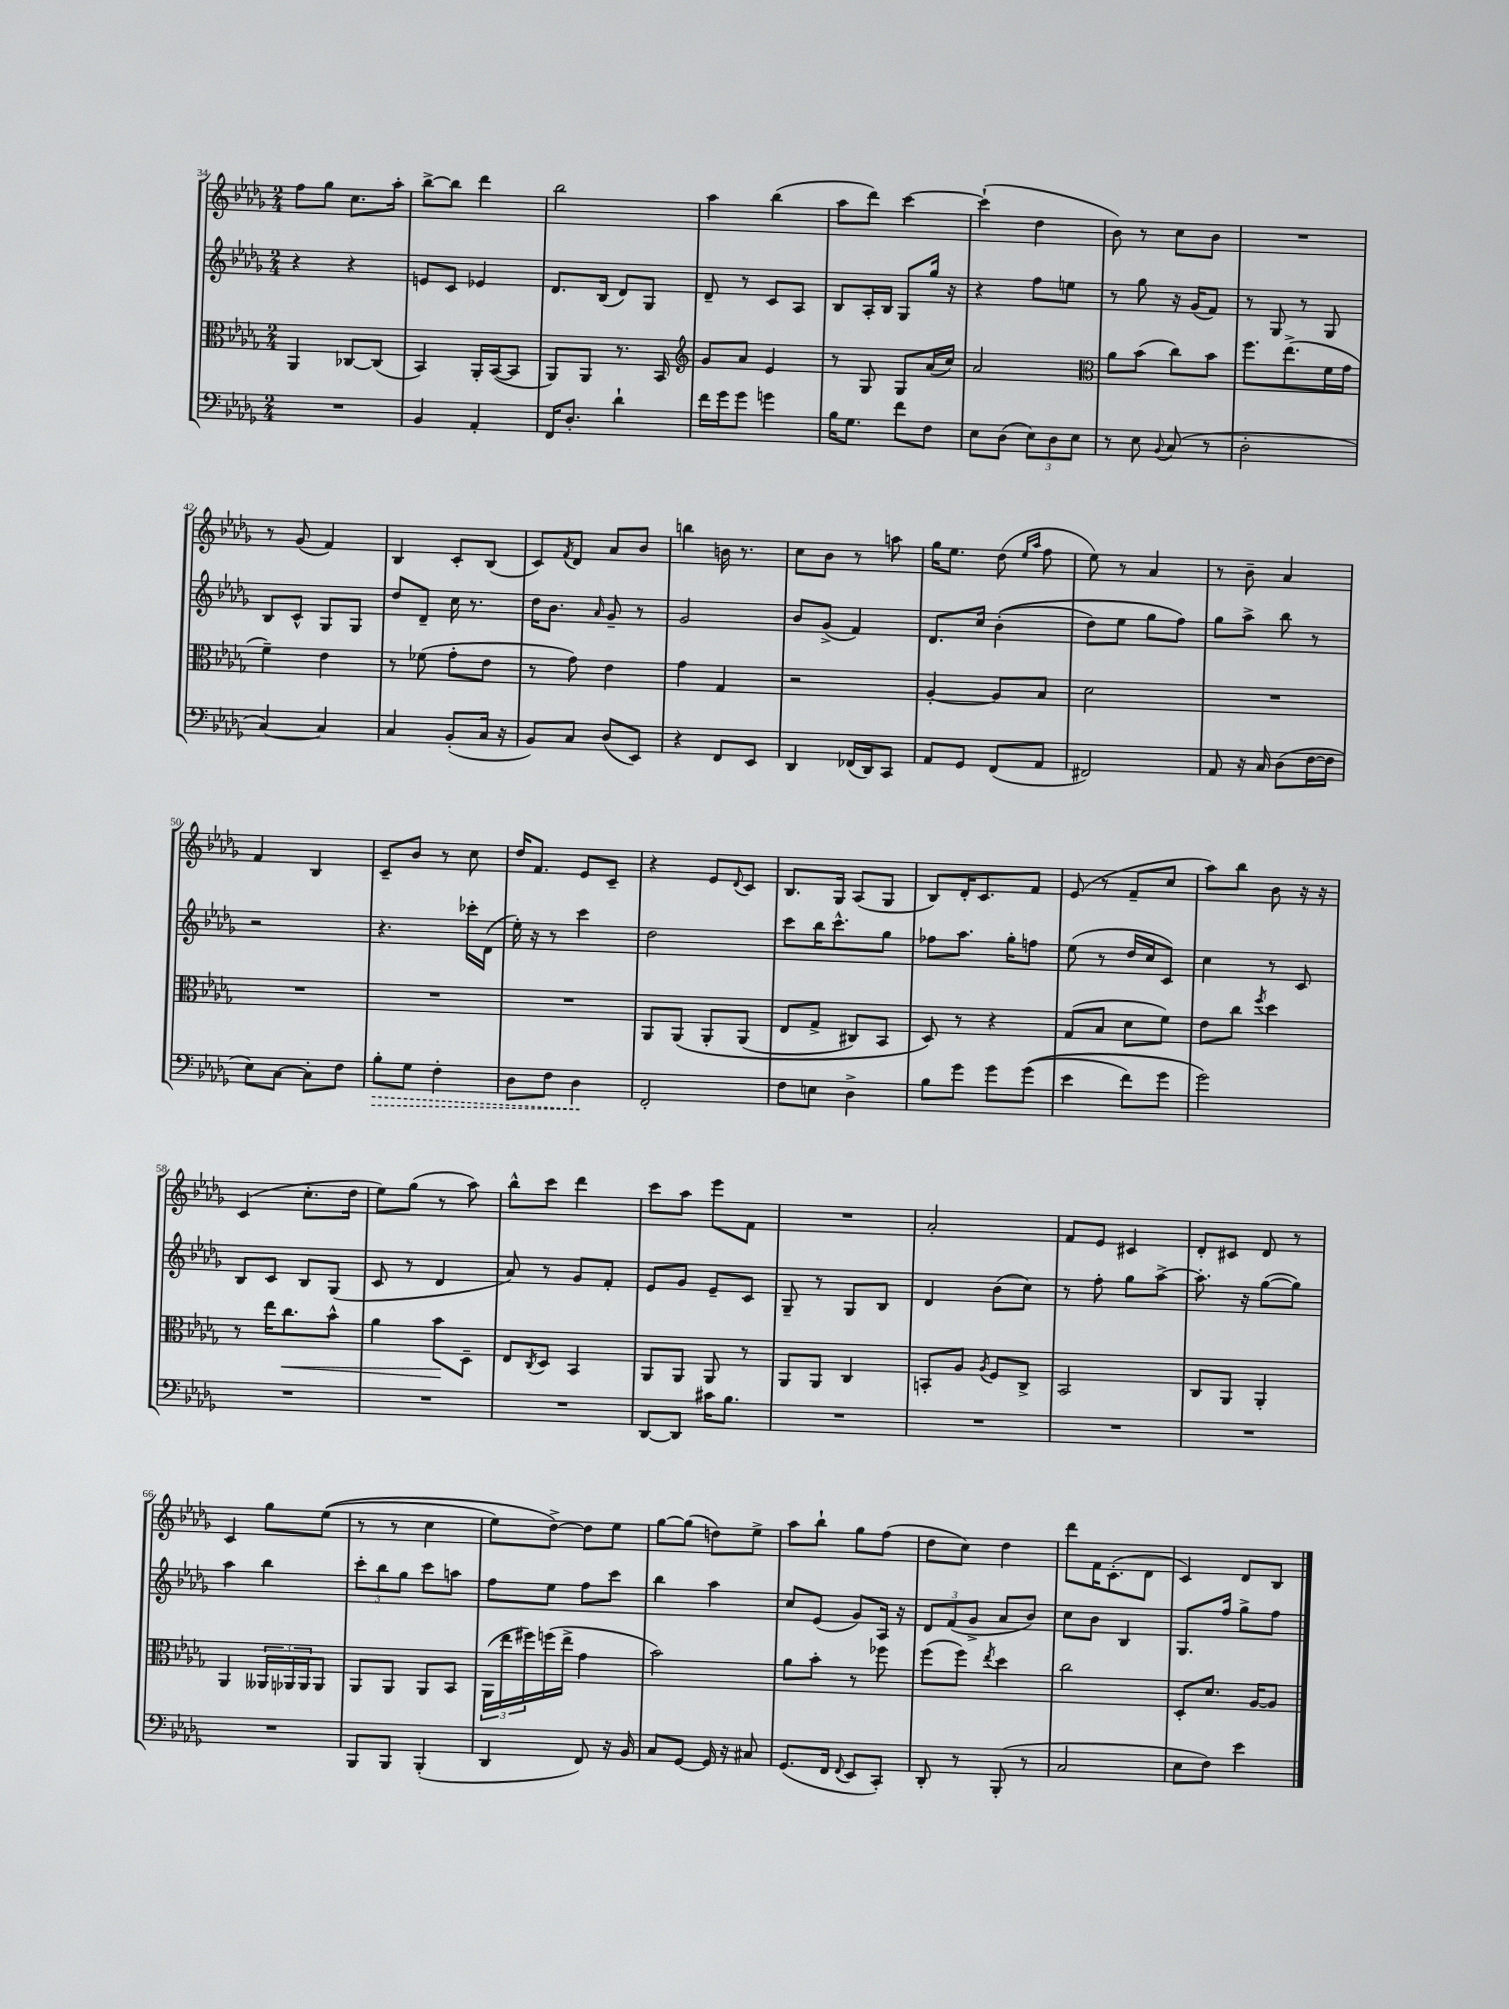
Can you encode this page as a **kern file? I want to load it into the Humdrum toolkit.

**kern	**kern	**kern	**kern
*staff4	*staff3	*staff2	*staff1
*clefF4	*clefC3	*clefG2	*clefG2
*k[b-e-a-d-g-]	*k[b-e-a-d-g-]	*k[b-e-a-d-g-]	*k[b-e-a-d-g-]
*M2/4	*M2/4	*M2/4	*M2/4
2r	4AA-	4r	8ff
.	.	.	8gg-
.	[8C-	4r	8.cc
.	(8C-]	.	.
.	.	.	16aa-'
=	=	=	=
4BB-	4BB-)	8e	[8bb-^
.	.	8c	8bb-]
4AA-'	16AA-'	4e-	4ddd-
.	([16BB-	.	.
.	8BB-]	.	.
=	=	=	=
16FF	8AA-)	8.d-	2bb-
8.D-'	.	.	.
.	8AA-	.	.
.	.	(16B-	.
4d-`	8.r	8d-)	.
.	.	8G-	.
.	16BB-	.	.
=	=	=	=
*	*clefG2	*	*
16f	8g-	8d-~	4aa-
16g-	.	.	.
8g-	8a-	8r	.
4g	4e-	8c	(4bb-
.	.	8A-	.
=	=	=	=
16B-	8r	8B-	8aa-
8.G-	.	.	.
.	8G-	16A-'	8ddd-)
.	.	16B-	.
8f	8G-	8G-	[4ccc
8F	(16a-	16gg-	.
.	16cc)	16r	.
=	=	=	=
8E-	2a-	4r	(4ccc`]
(8D-	.	.	.
12E-)	.	8ff	4dd-
12D-	.	.	.
.	.	8ee	.
12E-	.	.	.
=	=	=	=
*	*clefC3	*	*
8r	8a-	8r	8b-)
8E-	(8b-	8gg-	8r
8qqBB-	.	.	.
(8C	8cc)	16r	8cc
.	.	(16g-	.
8r	8b-	8f)	8b-
=	=	=	=
2D-'	8.ff	8r	2r
.	.	8G-	.
.	(8.ee-^	.	.
.	.	8r	.
.	16f	8G-	.
.	16g-	.	.
=	=	=	=
[4C)	4f~)	8B-	8r
.	.	8c^^	(8g-
4C]	4e-	8G-	4f)
.	.	8G-	.
=	=	=	=
4C	8r	8dd-	4B-
.	(8f-	8d-~	.
(8BB-'	8g-'	16cc	8c'
.	.	8.r	.
16C	8e-	.	(8B-
16r	.	.	.
=	=	=	=
8BB-)	8r	16dd-	8c)
.	.	8.b-	.
.	.	.	8qf
8C	8g-)	.	8d-
.	.	16qqa-	.
(8D-	4e-	8g-~	8a-
8EE-)	.	8r	8b-
=	=	=	=
4r	4g-	2g-	4bb
8FF	4G-	.	16b
.	.	.	8.r
8EE-	.	.	.
=	=	=	=
4DD-	2r	8b-	8cc
.	.	(8g-^	8b-
(16FF-	.	4f)	8r
16DD-)	.	.	.
8CC	.	.	8aa
=	=	=	=
8AA-	[4A-'	8.d-	16gg-
.	.	.	8.ee-
8GG-	.	.	.
.	.	16cc	.
(8FF	8A-]	&((4b-'	(8dd-
.	.	.	16qqee-
.	.	.	16qqaa-
8AA-	8B-	.	8ff
=	=	=	=
2FF#)	2d-	8dd-)	8ee-)
.	.	8ee-	8r
.	.	8gg-	4a-
.	.	8ff&)	.
=	=	=	=
8AA-	2r	8gg-	8r
16r	.	8aa-^	8b-~
16C	.	.	.
(8D-	.	8bb-	4a-
[16F	.	8r	.
16F]	.	.	.
=	=	=	=
8E-)	2r	2r	4f
[8C	.	.	.
8C']	.	.	4B-
8F	.	.	.
=	=	=	=
8B-'	2r	4.r	8c~
8G-	.	.	8b-
4F'	.	.	8r
.	.	16ccc-'	8cc
.	.	(16d-	.
=	=	=	=
8D-	2r	16ee-')	16dd-
.	.	16r	8.f
8F	.	8r	.
4D-	.	4ccc	8e-
.	.	.	8c~
=	=	=	=
2FF'	8AA-	2dd-	4r
.	&(8AA-	.	.
.	8AA-'	.	8e-
.	.	.	8qqd-
.	(8AA-	.	8c
=	=	=	=
8F	8E-	8ccc	8.B-
8E	8G-^	16bb-	.
.	.	8.ccc^^	16G-
4D-^	8C#)	.	(8A-
.	8BB-	8gg-	8G-
=	=	=	=
8B-	8D-&)	8ff-	8B-)
8g-	8r	8.aa-	16d-'
.	.	.	8.c
8g-	4r	.	.
.	.	16gg-'	.
&((8g-	.	8ff	8f
=	=	=	=
4e-	(8G-	(8ee-	(8e-
.	8B-	8r	8r
8f)	8d-	16dd-	8f~
.	.	16cc	.
8g-	8f)	8c)	8cc
=	=	=	=
2g-&)	8e-	4cc	8aa-)
.	8cc	.	8bb-
.	8qff	.	.
.	4dd-	8r	8b-
.	.	8c	16r
.	.	.	16r
=	=	=	=
2r	8r	8B-	(4c
.	16ee-	8c	.
.	8.cc	.	.
.	.	8B-	8.cc'
.	8b-^^	(8G-	.
.	.	.	16dd-
=	=	=	=
2r	4a-	8c	8ee-)
.	.	8r	(8gg-
.	8b-	4d-	8r
.	8D-~	.	8aa-)
=	=	=	=
2r	8E-	8a-)	8bb-^^
.	8qC	.	.
.	8D-	8r	8ccc
.	4BB-	8g-	4ddd-
.	.	8f'	.
=	=	=	=
[8DD-	8AA-	8e-	8ccc
8DD-]	8AA-	8g-	8aa-
16c#	8AA-	8e-~	8eee-
8.B-	.	.	.
.	8r	8c	8f
=	=	=	=
2r	8AA-	8G-~	2r
.	8AA-	8r	.
.	4C	8G-	.
.	.	8B-	.
=	=	=	=
2r	8BB'	4d-	2a-'
.	8A-	.	.
.	8qA-	.	.
.	8F	(8b-	.
.	8C^	8cc)	.
=	=	=	=
2r	2BB-	8r	8f
.	.	8ff'	8e-
.	.	8gg-	4c#
.	.	[8aa-^	.
=	=	=	=
2r	8C	8.aa-']	8d-'
.	8AA-	.	8c#
.	.	16r	.
.	4AA-'	([8gg-	8d-
.	.	8gg-])	8r
=	=	=	=
2r	4AA-	4aa-	4c
.	24AA--	4bb-	8gg-
.	24AA-	.	.
.	24AA-	.	.
.	8AA-	.	&((8ee-
=	=	=	=
8BBB-	8AA-	12ccc'	8r
.	.	12bb-	.
8BBB-	8AA-	.	8r
.	.	12gg-	.
(4BBB-'	8AA-	8ccc	4cc
.	8BB-	8aa	.
=	=	=	=
4DD-	(24AA-	8ff	8ee-)
.	24ee-	.	.
.	24ff#)	.	.
.	(16ff	8ee-	[8dd-^&)
.	16ee-^	.	.
8FF)	4g-	8ff	8dd-]
16r	.	8ccc	8ee-
16BB-	.	.	.
=	=	=	=
8C	2b-)	4bb-	[8gg-
[8GG-	.	.	(8gg-]
16GG-]	.	4aa-	8dd)
16r	.	.	.
8C#	.	.	8ee-^
=	=	=	=
(8.GG-	8a-	8cc	8aa-
.	8b-'	(8e-	8bb-`
16FF	.	.	.
8qqFF	.	.	.
8EE-	8r	8g-)	8gg-
8CC')	8ff-	16A-	(8ff
.	.	16r	.
=	=	=	=
8DD-'	(8ff	12d-	8dd-
.	.	(12f	.
8r	8ff)	.	8cc)
.	.	12g-^	.
.	8qee-	.	.
(8BBB-'	4dd-	8a-	4dd-
8r	.	8b-)	.
=	=	=	=
2C	2cc	8cc	8ddd-
.	.	8b-	16f
.	.	.	(8.c'
.	.	4B-	.
.	.	.	8d-
=	=	=	=
8E-	8D-'	8.G-	4c)
8F)	8.d-	.	.
.	.	16ff	.
4e-	.	8gg-^	8d-
.	[16A-	.	.
.	8A-]	8ff	8B-
==	==	==	==
*-	*-	*-	*-
